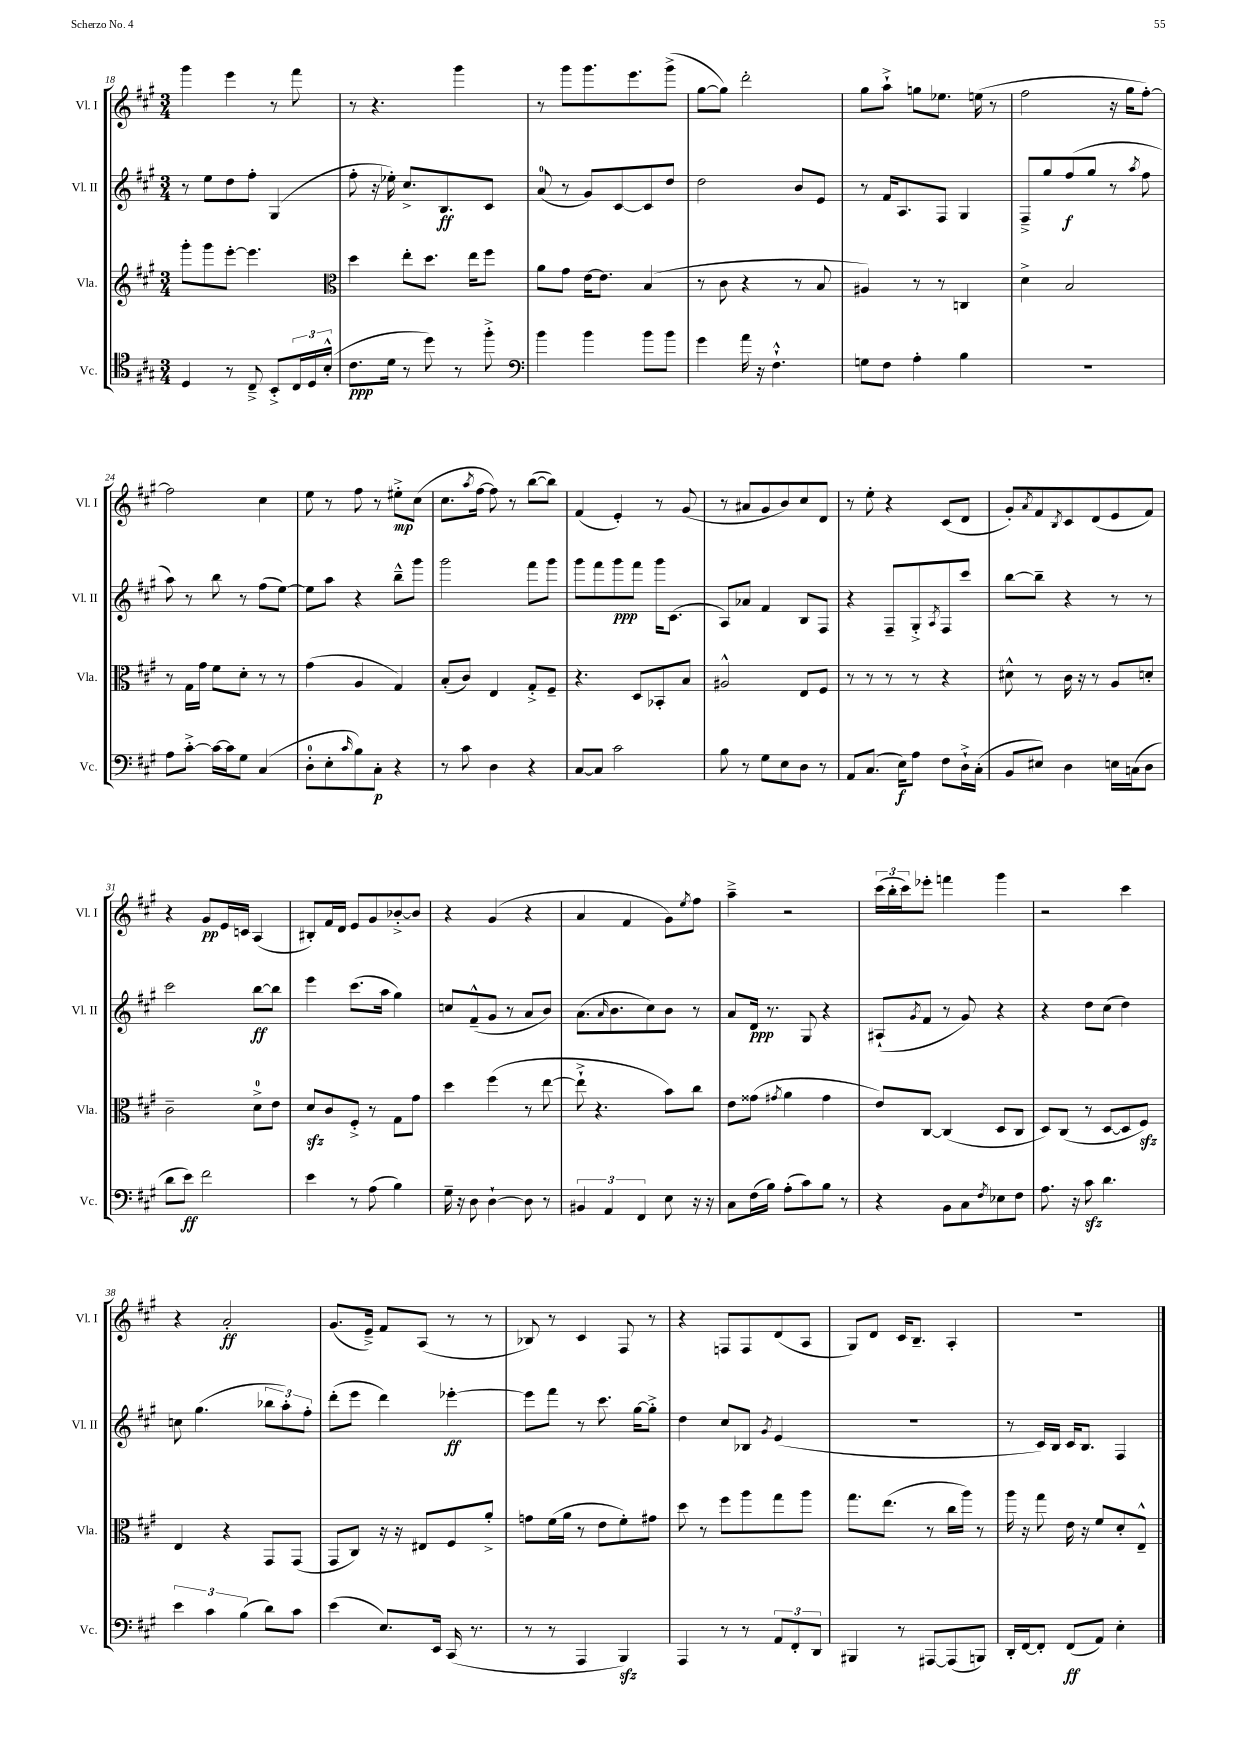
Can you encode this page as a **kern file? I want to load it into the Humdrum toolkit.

**kern	**dynam	**kern	**kern	**dynam	**kern	**dynam
*part4	*part4	*part3	*part2	*part2	*part1	*part1
*staff4	*staff4	*staff3	*staff2	*staff2	*staff1	*staff1
*I"Vc.	*	*I"Vla.	*I"Vl. II	*	*I"Vl. I	*
*I'Vc.	*	*I'Vla.	*I'Vl. II	*	*I'Vl. I	*
*clefC4	*	*clefG2	*clefG2	*	*clefG2	*
*k[f#c#g#]	*	*k[f#c#g#]	*k[f#c#g#]	*	*k[f#c#g#]	*
*M3/4	*	*M3/4	*M3/4	*	*M3/4	*
=18	=18	=18	=18	=18	=18	=18
4D/	.	8ggg#'\L	8r	.	4ggg#\	.
.	.	8ggg#\	8ee\L	.	.	.
8r	.	[8eee'\J	8dd\	.	4eee\	.
8C#~^/	.	4.eee\]	8ff#'\J	.	.	.
8BB'^/L	.	.	(4G#/	.	8r	.
24C#/L	.	.	.	.	8fff#\	.
24D/	.	.	.	.	.	.
(24B'^^/JJ	.	.	.	.	.	.
=19	=19	=19	=19	=19	=19	=19
*	*	*clefC3	*	*	*	*
8.c#\L	ppp	4dd\	8ff#'\	.	8r	.
.	.	.	16r	.	4.r	.
16d\Jk	.	.	16ee-X'\)	.	.	.
8r	.	8ee'\L	8.cc#^/L	.	.	.
8dd\)	.	8.dd\J	.	.	.	.
.	.	.	8.B/	ff	.	.
8r	.	.	.	.	4ggg#\	.
.	.	16ee\KL	.	.	.	.
8ff#'^\	.	8ff#\J	8c#/J	.	.	.
=20	=20	=20	=20	=20	=20	=20
*clefF4	*	*	*	*	*	*
4b\	.	8a\L	(8a/	.	8r	.
.	.	8g#\J	8r	.	8ggg#\L	.
4b\	.	[16e\KL	8g#/L)	.	8.ggg#\	.
.	.	8.e\J]	.	.	.	.
.	.	.	[8c#/	.	.	.
.	.	.	.	.	8.eee\	.
8b\L	.	(4B/	8c#/]	.	.	.
8b\J	.	.	8dd/J	.	(8ggg#^\J	.
=21	=21	=21	=21	=21	=21	=21
4g#\	.	8r	2dd\	.	[8gg#\L	.
.	.	8c#\	.	.	8gg#\J])	.
16a\	.	4r	.	.	2ddd'\	.
16r	.	.	.	.	.	.
4.F#`^^\	.	.	.	.	.	.
.	.	8r	8b/L	.	.	.
.	.	8B/	8e/J	.	.	.
=22	=22	=22	=22	=22	=22	=22
8Gn\L	.	4A#X/)	8r	.	8gg#\L	.
8F#\J	.	.	16f#/KL	.	8aa`^\J	.
.	.	.	8.A/	.	.	.
4A'\	.	8r	.	.	8ggn\L	.
.	.	8r	8F#/J	.	8.ee-X\J	.
4B\	.	4Cn/	4G#/	.	.	.
.	.	.	.	.	(16een\	.
.	.	.	.	.	8r	.
=23	=23	=23	=23	=23	=23	=23
2.r	.	4d^\	8F#~^/L	.	2ff#\	.
.	.	.	8gg#/	.	.	.
.	.	2B/	(8ff#/	f	.	.
.	.	.	8gg#/J	.	.	.
.	.	.	8r	.	16r	.
.	.	.	.	.	16gg#\KL	.
.	.	.	8qaa/	.	.	.
.	.	.	8ff#\	.	[8ff#'\J)	.
!!LO:LB:g=z
=24	=24	=24	=24	=24	=24	=24
8A\L	.	8r	8aa\)	.	2ff#\]	.
[8c#'^\J	.	16G#\LL	8r	.	.	.
.	.	16g#\JJ	.	.	.	.
16c#\LL_	.	8f#\L	8bb\	.	.	.
16c#\J]	.	.	.	.	.	.
8G#\J	.	8d'\J	8r	.	.	.
(4C#/	.	8r	(8ff#\L	.	4cc#\	.
.	.	8r	[8ee\J)	.	.	.
=25	=25	=25	=25	=25	=25	=25
8D'\L	.	(4g#\	8ee\L]	.	8ee\	.
8E'\	.	.	8aa\J	.	8r	.
16qqc#/	.	.	.	.	.	.
8B\)	.	4A/	4r	.	8ff#\	.
8C#'\J	p	.	.	.	8r	.
4r	.	4G#/)	8bb~^^\L	.	8ee#X'^\L	mp
.	.	.	8ggg#\J	.	(8cc#\J	.
=26	=26	=26	=26	=26	=26	=26
8r	.	(8B'/L	2ggg#\	.	8.cc#\L	.
8c#\	.	8c#/J)	.	.	.	.
.	.	.	.	.	8qaa/	.
.	.	.	.	.	[16ff#\Jk	.
4D\	.	4E/	.	.	8ff#\])	.
.	.	.	.	.	8r	.
4r	.	8G#'^/L	8fff#\L	.	([8bb\L	.
.	.	8F#~/J	8ggg#\J	.	8bb\J])	.
=27	=27	=27	=27	=27	=27	=27
[8C#/L	.	4.r	8ggg#\L	.	(4f#/	.
8C#/J]	.	.	8fff#\	.	.	.
2c#\	.	.	8ggg#\	ppp	4e'/)	.
.	.	8D/L	8fff#\J	.	.	.
.	.	8BB-X'/	16ggg#\KL	.	8r	.
.	.	.	(8.c#\J	.	.	.
.	.	8B/J	.	.	(8g#/	.
=28	=28	=28	=28	=28	=28	=28
8B\	.	2A#X^^/	8A/L)	.	8r	.
8r	.	.	8a-X/J	.	8a#X/L	.
8G#\L	.	.	4f#/	.	8g#/	.
8E\	.	.	.	.	8b/)	.
8D\J	.	8E/L	8B/L	.	8cc#/	.
8r	.	8F#/J	8F#/J	.	8d/J	.
=29	=29	=29	=29	=29	=29	=29
8AA/L	.	8r	4r	.	8r	.
(8.C#/J	.	8r	.	.	8ee'\	.
.	.	8r	8F#~/L	.	4r	.
16E\KL)	f	.	.	.	.	.
8A\J	.	8r	8G#'^/	.	.	.
.	.	.	8qA/	.	.	.
8F#\L	.	4r	8F#/	.	(8c#/L	.
16D`^\L	.	.	8ccc#/J	.	8d/J	.
(16C#'\JJ	.	.	.	.	.	.
=30	=30	=30	=30	=30	=30	=30
8BB/L	.	8d#X^^\	[8bb\L	.	8g#'/L)	.
.	.	.	.	.	8qa/	.
8E#X/J)	.	8r	8bb~\J]	.	8f#/	.
.	.	.	.	.	8qB/	.
4D\	.	16c#\	4r	.	8c#/	.
.	.	16r	.	.	.	.
.	.	8r	.	.	(8d/	.
16En\LL	.	8A/L	8r	.	8e/	.
(16Cn\J	.	.	.	.	.	.
8D\J	.	8dn'/J	8r	.	8f#/J)	.
!!LO:LB:g=z
=31	=31	=31	=31	=31	=31	=31
8d\L	.	2c#~\	2ccc#\	.	4r	.
8e\J)	ff	.	.	.	.	.
2f#\	.	.	.	.	8g#/L	pp
.	.	.	.	.	16e/L	.
.	.	.	.	.	16cn/JJ	.
.	.	8d^\L	[8bb\L	ff	(4A/	.
.	.	8e\J	8bb\J]	.	.	.
=32	=32	=32	=32	=32	=32	=32
4e\	.	8dzz/L	4eee\	.	8B#X'/L)	.
.	.	8c#/	.	.	16f#/L	.
.	.	.	.	.	16d/JJ	.
8r	.	8F#'^/J	(8.ccc#\L	.	8e/L	.
(8A\	.	8r	.	.	8g#/	.
.	.	.	16aa\Jk	.	.	.
4B\)	.	8G#\L	4gg#\)	.	[8b-X'^/	.
.	.	8g#\J	.	.	8b-/J]	.
=33	=33	=33	=33	=33	=33	=33
16G#~\	.	4dd\	8ccn/L	.	4r	.
16r	.	.	.	.	.	.
8D\	.	.	(8f#~^^/	.	.	.
[4D`\	.	(4ff#\	8g#/J	.	(4g#/	.
.	.	.	8r	.	.	.
8D\]	.	8r	8a/L	.	4r	.
8r	.	[8ee\	8b/J)	.	.	.
=34	=34	=34	=34	=34	=34	=34
6BB#X/	.	8ee`^\]	(8.a\L	.	4a/	.
.	.	4.r	.	.	.	.
6AA/	.	.	.	.	.	.
.	.	.	16qqa/	.	.	.
.	.	.	8.b\	.	.	.
.	.	.	.	.	4f#/	.
6FF#/	.	.	.	.	.	.
.	.	.	8cc#\)	.	.	.
8E\	.	8b\L)	8b\J	.	8g#\L)	.
.	.	.	.	.	8qee/	.
16r	.	8cc#\J	8r	.	8ff#\J	.
16r	.	.	.	.	.	.
=35	=35	=35	=35	=35	=35	=35
8C#\L	.	8e\L	8a/L	.	4aa~^\	.
(16F#\L	.	(8g##X\J	16d/Jk	ppp	.	.
16B\JJ)	.	.	8.r	.	.	.
.	.	8qg#X/	.	.	.	.
(8A'\L	.	4a\	.	.	2r	.
8c#\)	.	.	8G#/	.	.	.
8B\J	.	4g#\	4r	.	.	.
8r	.	.	.	.	.	.
=36	=36	=36	=36	=36	=36	=36
4r	.	8e/L)	(8A#X`/L	.	(24ccc#\LL	.
.	.	.	.	.	24bb'\	.
.	.	.	.	.	24ccc#\J)	.
.	.	.	8qg#/	.	.	.
.	.	[8C#/J	8f#/J	.	8eee-X'\J	.
8BB\L	.	(4C#/]	8r	.	4fffn\	.
8C#\	.	.	8g#/)	.	.	.
8qF#/	.	.	.	.	.	.
8E-X\	.	8D/L	4r	.	4ggg#\	.
8F#\J	.	8C#/J	.	.	.	.
=37	=37	=37	=37	=37	=37	=37
8.A\	.	8D/L)	4r	.	2r	.
.	.	(8C#/J	.	.	.	.
16r	.	.	.	.	.	.
8c#zz\	.	8r	8dd\L	.	.	.
4.d\	.	[8D/L	(8cc#\J	.	.	.
.	.	8D/]	4dd\)	.	4ccc#\	.
.	.	8F#zz/J)	.	.	.	.
!!LO:LB:g=z
=38	=38	=38	=38	=38	=38	=38
6e\	.	4E/	8ccn\	.	4r	.
.	.	.	(4.gg#\	.	.	.
6c#\	.	.	.	.	.	.
.	.	4r	.	.	2a'/	ff
(6B\	.	.	.	.	.	.
8d\L)	.	8GG#/L	12bb-X\L	.	.	.
.	.	.	12aa'\)	.	.	.
8c#\J	.	(8GG#/J	.	.	.	.
.	.	.	12ff#'\J	.	.	.
=39	=39	=39	=39	=39	=39	=39
(4e\	.	8GG#/L	(8ddd'\L	.	(8.g#/L	.
.	.	8C#/J)	8eee\J	.	.	.
.	.	.	.	.	16e~^/Jk)	.
8.E/L)	.	16r	4ddd\)	.	8f#/L	.
.	.	16r	.	.	.	.
.	.	8E#X/L	.	.	(8A/J	.
16EE/Jk	.	.	.	.	.	.
(16CC#/	.	8F#/	[4eee-X'\	ff	8r	.
8.r	.	.	.	.	.	.
.	.	8a'^/J	.	.	8r	.
=40	=40	=40	=40	=40	=40	=40
8r	.	8gn\L	8eee-\L]	.	8B-X/)	.
8r	.	(16f#\L	8fff#\J	.	8r	.
.	.	16a\JJ	.	.	.	.
4AAA/	.	8r	8r	.	4c#/	.
.	.	8e\L	8.ccc#\	.	.	.
4BBBzz/)	.	8f#'\)	.	.	8F#/	.
.	.	.	[16gg#\KL	.	.	.
.	.	8g#X\J	8gg#'^\J]	.	8r	.
=41	=41	=41	=41	=41	=41	=41
4AAA/	.	8dd\	4dd\	.	4r	.
.	.	8r	.	.	.	.
8r	.	8ff#\L	8cc#/L	.	8Fn/L	.
8r	.	8aa\	8B-X/J	.	8F/	.
.	.	.	8qg#/	.	.	.
12AA/L	.	8gg#\	(4e/	.	(8d/	.
12FF#'/	.	.	.	.	.	.
.	.	8aa\J	.	.	8A/J	.
12DD/J	.	.	.	.	.	.
=42	=42	=42	=42	=42	=42	=42
4BBB#X/	.	8.gg#\L	2.r	.	8G#/L)	.
.	.	.	.	.	8d/J	.
.	.	(8.ee\J	.	.	.	.
8r	.	.	.	.	16c#/KL	.
.	.	.	.	.	8.B~/J	.
[8AAA#X/L	.	8r	.	.	.	.
(8AAA#/]	.	16cc#\LL	.	.	4A'/	.
.	.	16aa\JJ)	.	.	.	.
8BBBn/J)	.	8r	.	.	.	.
=43	=43	=43	=43	=43	=43	=43
16DD'/LL	.	16aa\	8r	.	2.r	.
[16FF#/J	.	16r	.	.	.	.
8FF#'/J]	.	8gg#\	16c#/LL)	.	.	.
.	.	.	16B/JJ	.	.	.
(8FF#/L	ff	16e\	16c#/KL	.	.	.
.	.	16r	8.B/J	.	.	.
8AA/J)	.	8f#/L	.	.	.	.
4E'\	.	8d'/	4F#/	.	.	.
.	.	8E~^^/J	.	.	.	.
==	==	==	==	==	==	==
*-	*-	*-	*-	*-	*-	*-
